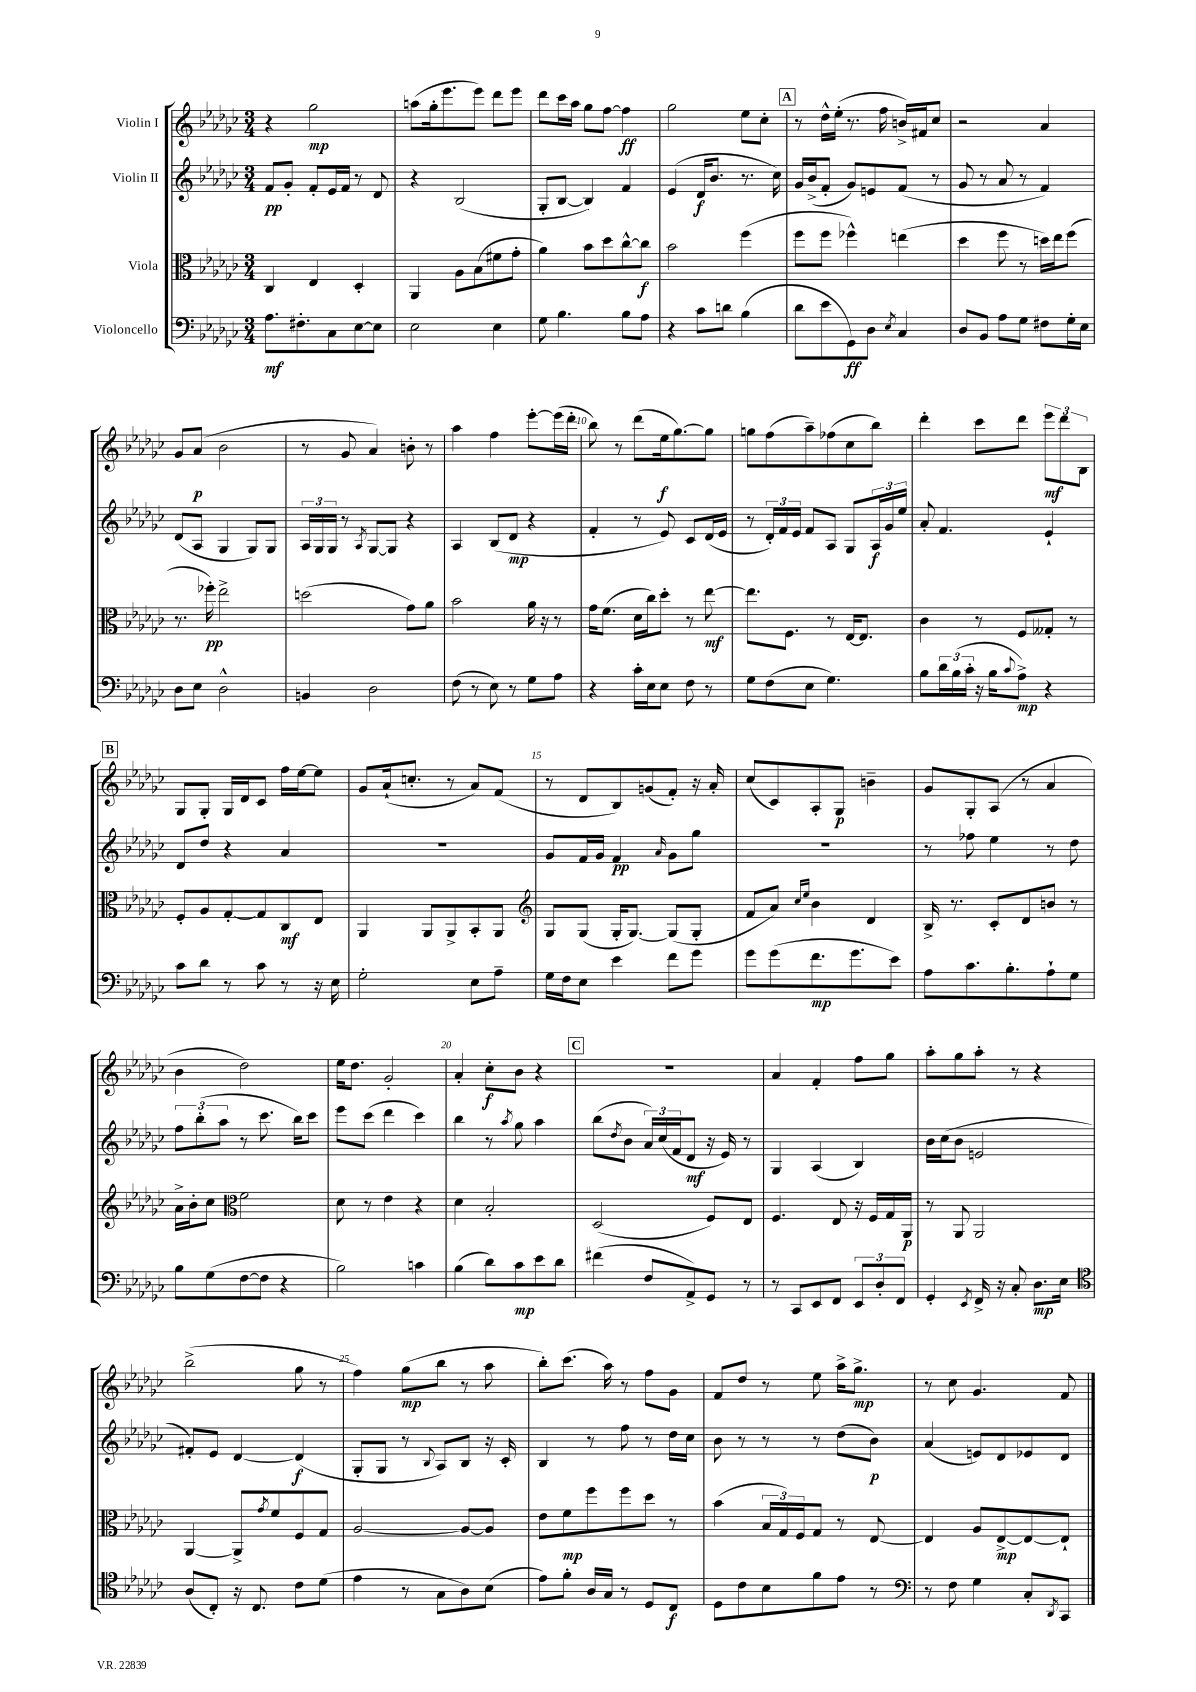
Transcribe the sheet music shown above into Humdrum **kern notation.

**kern	**dynam	**kern	**dynam	**kern	**dynam	**kern	**dynam
*part4	*part4	*part3	*part3	*part2	*part2	*part1	*part1
*staff4	*staff4	*staff3	*staff3	*staff2	*staff2	*staff1	*staff1
*I"Violoncello	*	*I"Viola	*	*I"Violin II	*	*I"Violin I	*
*clefF4	*	*clefC3	*	*clefG2	*	*clefG2	*
*k[b-e-a-d-g-c-]	*	*k[b-e-a-d-g-c-]	*	*k[b-e-a-d-g-c-]	*	*k[b-e-a-d-g-c-]	*
*M3/4	*	*M3/4	*	*M3/4	*	*M3/4	*
=1	=1	=1	=1	=1	=1	=1	=1
8.A-\L	mf	4C-/	.	8f/L	pp	4r	.
.	.	.	.	8g-'/J	.	.	.
8.F#X'\	.	.	.	.	.	.	.
.	.	4E-/	.	8f'/L	.	2gg-\	mp
8C-\	.	.	.	16e-/L	.	.	.
.	.	.	.	16f/JJ	.	.	.
[8E-\	.	4D-'/	.	8r	.	.	.
8E-\J]	.	.	.	8d-/	.	.	.
=2	=2	=2	=2	=2	=2	=2	=2
2E-\	.	4AA-/	.	4r	.	(8aan\L	.
.	.	.	.	.	.	16gg-'\k	.
.	.	.	.	.	.	8.eee-\	.
.	.	8A-\L	.	(2B-/	.	.	.
.	.	(8B-\	.	.	.	8eee-\J)	.
4E-\	.	8f#X\	.	.	.	8ddd-\L	.
.	.	8g-'\J	.	.	.	8eee-\J	.
=3	=3	=3	=3	=3	=3	=3	=3
8G-\	.	4a-\)	.	8G-'/L	.	8ddd-\L	.
4.B-\	.	.	.	[8B-/J	.	16ccc-\L	.
.	.	.	.	.	.	16aa-\JJ	.
.	.	8b-\L	.	4B-/])	.	8gg-\L	.
.	.	8dd-\	.	.	.	[8ff\J	.
8B-\L	.	[8cc-^^\	.	4f/	.	4ff\]	ff
8A-\J	.	8cc-\J]	f	.	.	.	.
=4	=4	=4	=4	=4	=4	=4	=4
4r	.	2b-\	.	(4e-/	.	2gg-\	.
8c-\L	.	.	.	16d-/KL	f	.	.
.	.	.	.	8.b-/J	.	.	.
8dn\J	.	.	.	.	.	.	.
(4B-\	.	(4ff\	.	8.r	.	8ee-\L	.
.	.	.	.	.	.	8cc-'\J	.
.	.	.	.	16cc-\)	.	.	.
!!LO:REH:place=s1:t=A
=5	=5	=5	=5	=5	=5	=5	=5
8d-\L	.	8ff\L	.	16g-/LL	.	8r	.
.	.	.	.	(16b-^/J	.	.	.
8e-\	.	8ff\J	.	8f'/J	.	16dd-^^\LL	.
.	.	.	.	.	.	(16ee-'\JJ	.
8GG-\)	ff	4ff-X^^\)	.	8g-/L)	.	8.r	.
8D-\J	.	.	.	8en/	.	.	.
.	.	.	.	.	.	16ff\	.
8qE-/	.	.	.	.	.	.	.
4C-/	.	(4een\	.	(8f/J	.	16bn^/LL)	.
.	.	.	.	.	.	16f#X/J	.
.	.	.	.	8r	.	8cc-/J	.
=6	=6	=6	=6	=6	=6	=6	=6
8D-/L	.	4dd-\	.	8g-/	.	2r	.
8BB-/J	.	.	.	8r	.	.	.
8A-\L	.	8ff\	.	8a-/	.	.	.
8G-\J	.	8r	.	8r	.	.	.
8F#X\L	.	16ddn\LL)	.	4f/)	.	4a-/	.
.	.	16ee-\J	.	.	.	.	.
16G-'\L	.	(8ff\J	.	.	.	.	.
16E-\JJ	.	.	.	.	.	.	.
!!LO:LB:g=z
=7	=7	=7	=7	=7	=7	=7	=7
8D-\L	.	8.r	.	(8d-/L	.	8g-/L	.
8E-\J	.	.	.	8A-/J	.	(8a-/J	p
.	.	16ff-X'\)	pp	.	.	.	.
2D-^^\	.	2ee-^\	.	4G-/	.	2b-\	.
.	.	.	.	8G-/L)	.	.	.
.	.	.	.	8G-/J	.	.	.
=8	=8	=8	=8	=8	=8	=8	=8
4BBn/	.	(2ddn\	.	24A-/LL	.	8r	.
.	.	.	.	24G-/	.	.	.
.	.	.	.	24G-/JJ	.	.	.
.	.	.	.	8r	.	8g-/	.
.	.	.	.	8qA-/	.	.	.
2D-\	.	.	.	[8G-/L	.	4a-/)	.
.	.	.	.	8G-/J]	.	.	.
.	.	8g-\L)	.	4r	.	8bn'\	.
.	.	8a-\J	.	.	.	8r	.
=9	=9	=9	=9	=9	=9	=9	=9
(8F\	.	2b-\	.	4A-/	.	4aa-\	.
8r	.	.	.	.	.	.	.
8E-\)	.	.	.	(8B-/L	.	4ff\	.
8r	.	.	.	8d-/J	mp	.	.
8G-\L	.	16a-\	.	4r	.	[8eee-'\L	.
.	.	16r	.	.	.	.	.
8A-\J	.	8r	.	.	.	(16eee-\L]	.
.	.	.	.	.	.	16ddd-'\JJ	.
=10	=10	=10	=10	=10	=10	=10	=10
4r	.	16g-\KL	.	4f'/	.	8bb-\)	.
.	.	(8.f\J	.	.	.	.	.
.	.	.	.	.	.	8r	.
16c-'\LL	.	16d-\LL	.	8r	.	(8ddd-\L	.
16E-\J	.	16cc-\J)	.	.	.	.	.
8E-\J	.	8dd-'\J	.	8e-/)	.	16ee-\k	f
.	.	.	.	.	.	[8.gg-\)	.
8F\	.	8r	.	8c-/L	.	.	.
8r	.	[8ee-\	mf	(16d-/L	.	8gg-\J]	.
.	.	.	.	16e-/JJ	.	.	.
=11	=11	=11	=11	=11	=11	=11	=11
8G-\L	.	8.ee-\L]	.	8r	.	8ggn\L	.
(8F\	.	.	.	24d-'/LL)	.	(8ff\	.
.	.	.	.	24f/	.	.	.
.	.	8.F\J	.	.	.	.	.
.	.	.	.	24e-/JJ	.	.	.
8E-\J	.	.	.	8f/L	.	8aa-~\)	.
4.G-\)	.	8r	.	8A-/J	.	(8ff-X\	.
.	.	[16E-/KL	.	8G-/L	.	8cc-\	.
.	.	8.E-/J]	.	.	.	.	.
.	.	.	.	24A-/L	f	8bb-\J)	.
.	.	.	.	24g-/	.	.	.
.	.	.	.	24ee-/JJ	.	.	.
=12	=12	=12	=12	=12	=12	=12	=12
8B-\L	.	4c-\	.	8a-'/	.	4ddd-'\	.
24d-\L	.	.	.	4.f/	.	.	.
(24B-\	.	.	.	.	.	.	.
24c-'\JJ	.	.	.	.	.	.	.
16r	.	8r	.	.	.	8ccc-\L	.
16B-\KL	.	.	.	.	.	.	.
8qqc-/	.	.	.	.	.	.	.
8A-^\J)	mp	8F/L	.	.	.	8ddd-\J	.
4r	.	8G--X'/J	.	4e-`/	.	12eee-\L	mf
.	.	.	.	.	.	12ddd-\	.
.	.	8r	.	.	.	.	.
.	.	.	.	.	.	12B-\J	.
!!LO:LB:g=z
!!LO:REH:place=s1:t=B
=13	=13	=13	=13	=13	=13	=13	=13
8c-\L	.	8F'/L	.	8d-/L	.	8G-/L	.
8d-\J	.	8A-/	.	8dd-/J	.	8G-'/J	.
8r	.	[8G-'/	.	4r	.	16G-/LL	.
.	.	.	.	.	.	16d-/J	.
8c-\	.	8G-/]	.	.	.	8c-/J	.
8r	.	8C-/	mf	4a-/	.	16ff\LL	.
.	.	.	.	.	.	[16ee-\J	.
16r	.	8E-/J	.	.	.	8ee-\J]	.
16E-\	.	.	.	.	.	.	.
=14	=14	=14	=14	=14	=14	=14	=14
2G-'\	.	4AA-/	.	2.r	.	8g-/L	.
.	.	.	.	.	.	(16a-`/k	.
.	.	.	.	.	.	8.ccn'/J	.
.	.	8AA-/L	.	.	.	.	.
.	.	8AA-^/	.	.	.	8r	.
8E-\L	.	8BB-'/	.	.	.	8a-/L)	.
8A-~\J	.	8AA-/J	.	.	.	(8f/J	.
=15	=15	=15	=15	=15	=15	=15	=15
*	*	*clefG2	*	*	*	*	*
16G-\LL	.	8G-/L	.	8g-/L	.	8r	.
16F\J	.	.	.	.	.	.	.
8E-\J	.	(8G-/J	.	16f/L	.	8d-/L	.
.	.	.	.	16g-/JJ	.	.	.
4e-\	.	16G-'/KL	.	4f/	pp	8B-/)	.
.	.	[8.G-/J)	.	.	.	.	.
.	.	.	.	.	.	(8gn/	.
.	.	.	.	16qqa-/	.	.	.
8f\L	.	(8G-/L]	.	8g-\L	.	8f'/J)	.
8g-\J	.	8G-'/J	.	8gg-\J	.	16r	.
.	.	.	.	.	.	16a-'/	.
=16	=16	=16	=16	=16	=16	=16	=16
8g-\L	.	8f/L	.	2.r	.	(8cc-/L	.
(8g-\	.	8a-/J)	.	.	.	8c-/)	.
.	.	16qqcc-/LL	.	.	.	.	.
.	.	16qqee-/JJ	.	.	.	.	.
8.f\	mp	4b-\	.	.	.	8A-'/	.
.	.	.	.	.	.	8G-/J	p
8.g-\	.	.	.	.	.	.	.
.	.	4d-/	.	.	.	4bn~\	.
8e-\J)	.	.	.	.	.	.	.
=17	=17	=17	=17	=17	=17	=17	=17
8A-\L	.	16B-^/	.	8r	.	8g-/L	.
.	.	8.r	.	.	.	.	.
8.c-\	.	.	.	8ff-X\	.	8G-'/	.
.	.	8c-'/L	.	4ee-\	.	(8A-/J	.
8.B-'\	.	.	.	.	.	.	.
.	.	8d-/	.	.	.	8r	.
8A-`\	.	8bn/J	.	8r	.	4a-/	.
8G-\J	.	8r	.	8dd-\	.	.	.
!!LO:LB:g=z
=18	=18	=18	=18	=18	=18	=18	=18
8B-\L	.	16a-^\LL	.	12ff\L	.	4b-\	.
.	.	16b-'\J	.	.	.	.	.
.	.	.	.	(12bb-'\	.	.	.
(8G-\	.	8cc-\J	.	.	.	.	.
.	.	.	.	12aa-\J	.	.	.
*	*	*clefC3	*	*	*	*	*
[8F\	.	2f\	.	8r	.	2dd-\)	.
8F\J]	.	.	.	8.ccc-\	.	.	.
4r	.	.	.	.	.	.	.
.	.	.	.	16bb-\KL)	.	.	.
.	.	.	.	8ccc-\J	.	.	.
=19	=19	=19	=19	=19	=19	=19	=19
2B-\)	.	8d-\	.	8eee-\L	.	16ee-\KL	.
.	.	.	.	.	.	8.dd-\J	.
.	.	8r	.	(8ccc-\J	.	.	.
.	.	4e-\	.	4ddd-\	.	2g-'/	.
4cn\	.	4r	.	4ccc-\)	.	.	.
=20	=20	=20	=20	=20	=20	=20	=20
(4B-\	.	4d-\	.	4bb-\	.	4a-'/	.
8d-\L)	.	2B-'/	.	8r	.	8cc-'\L	f
.	.	.	.	8qaa-/	.	.	.
8c-\	mp	.	.	8gg-\	.	8b-\J	.
8e-\	.	.	.	4aa-\	.	4r	.
8d-\J	.	.	.	.	.	.	.
!!LO:REH:place=s1:t=C
=21	=21	=21	=21	=21	=21	=21	=21
(4f#X\	.	(2D-/	.	(8bb-\L	.	2.r	.
.	.	.	.	8qdd-/	.	.	.
.	.	.	.	8b-\J	.	.	.
8F/L	.	.	.	24a-/LL)	.	.	.
.	.	.	.	(24cc-/	.	.	.
.	.	.	.	24f/J	.	.	.
8AA-^/)	.	.	.	8d-/J	mf	.	.
8GG-/J	.	8F/L)	.	16r	.	.	.
.	.	.	.	16e-/)	.	.	.
8r	.	8E-/J	.	8r	.	.	.
=22	=22	=22	=22	=22	=22	=22	=22
8r	.	4.F/	.	4G-/	.	4a-/	.
8CC-/L	.	.	.	.	.	.	.
8EE-/	.	.	.	(4A-/	.	4f'/	.
8FF/J	.	8E-/	.	.	.	.	.
12EE-/L	.	16r	.	4B-/)	.	8ff\L	.
.	.	16F/LL	.	.	.	.	.
12D-'/	.	.	.	.	.	.	.
.	.	16G-/	.	.	.	8gg-\J	.
12FF/J	.	.	.	.	.	.	.
.	.	16AA-/JJ	p	.	.	.	.
=23	=23	=23	=23	=23	=23	=23	=23
4GG-'/	.	8r	.	16b-\LL	.	8aa-'\L	.
.	.	.	.	(16cc-\J	.	.	.
.	.	8AA-/	.	8b-\J	.	8gg-\	.
8qEE-/	.	.	.	.	.	.	.
16FF^/	.	2AA-/	.	2en/	.	8aa-'\J	.
16r	.	.	.	.	.	.	.
8C-'/	.	.	.	.	.	8r	.
8.D-\L	mp	.	.	.	.	4r	.
16E-\Jk	.	.	.	.	.	.	.
!!LO:LB:g=z
=24	=24	=24	=24	=24	=24	=24	=24
*clefC4	*	*	*	*	*	*	*
(8A-/L	.	[4AA-/	.	8f#X'/L)	.	(2bb-^\	.
8C-'/J)	.	.	.	8e-/J	.	.	.
16r	.	8AA-^/L]	.	[4d-/	.	.	.
8.C-/	.	.	.	.	.	.	.
.	.	8qg-/	.	.	.	.	.
.	.	8f/	.	.	.	.	.
8c-\L	.	8F/	.	(4d-/]	f	8gg-\	.
(8d-\J	.	8G-/J	.	.	.	8r	.
=25	=25	=25	=25	=25	=25	=25	=25
4e-\	.	[2A-/	.	8G-'/L	.	4ff\)	.
.	.	.	.	8G-/J	.	.	.
8r	.	.	.	8r	.	(8gg-\L	mp
.	.	.	.	8qqB-/	.	.	.
8G-\L	.	.	.	8A-/L)	.	8bb-\J	.
8A-\)	.	8A-/L_	.	8B-/J	.	8r	.
(8B-\J	.	8A-/J]	.	16r	.	8aa-\	.
.	.	.	.	16c-'/	.	.	.
=26	=26	=26	=26	=26	=26	=26	=26
8e-\L)	.	8e-\L	.	4B-/	.	8bb-'\L)	.
8f'\J	.	8f\	mp	.	.	(8.ccc-\J	.
16A-/LL	.	8ff\	.	8r	.	.	.
16G-/JJ	.	.	.	.	.	16aa-\)	.
8r	.	8ff\	.	8ff\	.	8r	.
8D-/L	.	8dd-\J	.	8r	.	8ff\L	.
8C-/J	f	8r	.	16dd-\LL	.	8g-\J	.
.	.	.	.	16cc-\JJ	.	.	.
=27	=27	=27	=27	=27	=27	=27	=27
8D-\L	.	(4b-\	.	8b-\	.	8f/L	.
8c-\	.	.	.	8r	.	8dd-/J	.
8B-\	.	24B-/LL	.	8r	.	8r	.
.	.	24G-/)	.	.	.	.	.
.	.	24F/J	.	.	.	.	.
8f\	.	8G-/J	.	8r	.	8ee-\	.
8e-\J	.	8r	.	(8dd-\L	.	16aa-^\KL	.
.	.	.	.	.	.	8.gg-^\J	mp
8r	.	[8E-/	.	8b-\J)	p	.	.
=28	=28	=28	=28	=28	=28	=28	=28
*clefF4	*	*	*	*	*	*	*
8r	.	4E-/]	.	(4a-/	.	8r	.
8F\	.	.	.	.	.	8cc-\	.
4G-\	.	8A-/L	.	8en/L)	.	4.g-/	.
.	.	[8E-^/	mp	8d-/	.	.	.
8C-'/L	.	8E-/_	.	8e-X/	.	.	.
8qDD-/	.	.	.	.	.	.	.
8CC-/J	.	8E-`/J]	.	8d-/J	.	8f/	.
==	==	==	==	==	==	==	==
*-	*-	*-	*-	*-	*-	*-	*-
